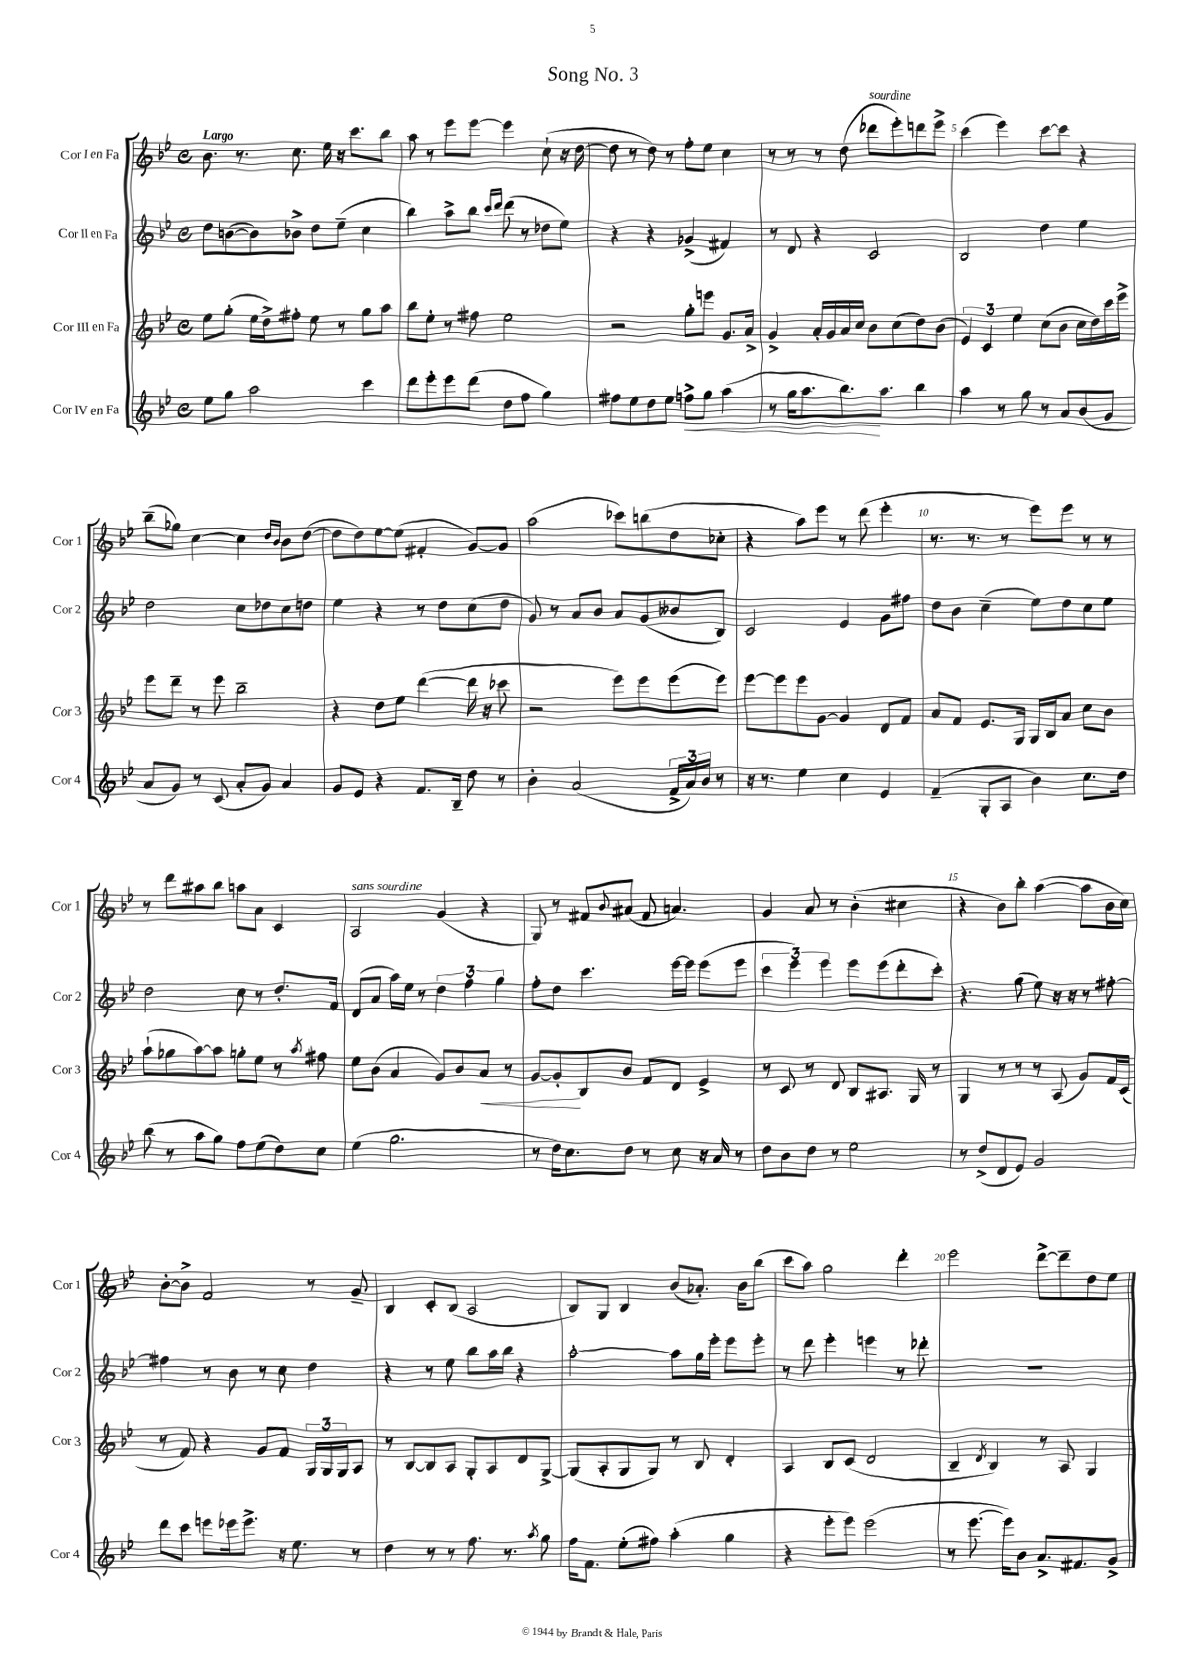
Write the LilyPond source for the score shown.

\header { title = "Song No. 3" }
<<
\new StaffGroup <<
\new Staff = "s0" \with { instrumentName = "Cor I en Fa" shortInstrumentName = "Cor 1" } {
    \clef treble \key bes \major \defaultTimeSignature \time 4/4 \tempo "Largo"
    bes'8. r8. c''8. ees''16 r16 c'''8. bes''8 |
    a''8 r8 ees'''8 ees'''8~ ees'''4 c''8-!( r16 d''16~ |
    d''8 r8 d''8) r8 f''8-. ees''8 c''4 |
    r8 r8 r8 d''8( des'''8^\markup { \italic "sourdine" } ees'''8-.) d'''8 ees'''8-> |
    c'''4( ees'''4) c'''8~ c'''8 r4 |
    bes''8--( ges''8) c''4~ c''4 \grace { d''16 bes'16 } bes'8 d''8~( |
    d''8 d''8) ees''8~ ees''8( fis'4-. g'8~) g'8 |
    a''2( ces'''8) b''8( d''8 ces''8-. |
    r4 a''8) ees'''8 r8 d'''8( ees'''4-. |
    r8. r8. r8 ees'''8) ees'''8 r8 r8 |
    r8 d'''8 ais''8 bes''8 a''8 a'8 c'4 |
    a2^\markup { \italic "sans sourdine" } g'4( r4 |
    g8) r8 fis'8 \appoggiatura { bes'8 } ais'8( fis'8 a'4.) |
    g'4 a'8 r8 bes'4-.( cis''4 |
    r4 bes'8) bes''8-. a''4~( a''8 bes'16 c''16) |
    bes'8~-. bes'8-> f'2 r8 g'8-- |
    bes4 c'8-. bes8( a2 |
    bes8) g8 bes4 bes'8( aes'8.-.) bes'16 bes''8( |
    c'''8 a''8) g''2 d'''4-. |
    ees'''2 d'''8~-> d'''8-- d''8 ees''8 \bar "|." |
}
\new Staff = "s1" \with { instrumentName = "Cor II en Fa" shortInstrumentName = "Cor 2" } {
    \clef treble \key bes \major \defaultTimeSignature \time 4/4
    d''8 b'8~( b'8) bes'8-> d''8 ees''8--( c''4 |
    bes''4) a''8-> bes''8 \grace { c'''16 d'''16 } d'''8( r8 des''8 ees''8) |
    r4 r4 ges'4->( fis'4) |
    r8 d'8 r4 c'2 |
    bes2 d''4 ees''4 |
    d''2 c''8 des''8 c''8 d''8 |
    ees''4 r4 r8 d''8 c''8( d''8 |
    g'8) r8 a'8 bes'8 a'8 g'8( beses'8 bes8) |
    c'2 ees'4 g'8 fis''8 |
    d''8 bes'8 c''4--( ees''8) d''8 c''8 ees''8 |
    d''2 c''8 r8 d''8.-. f'16 |
    d'8( a'8 a''16) ees''16 r8 \tuplet 3/2 { d''4 f''4 g''4 } |
    f''8-. d''8 c'''4. ees'''16~ ees'''16 ees'''8( ees'''8 |
    \tuplet 3/2 { c'''4 ees'''4) ees'''4 } ees'''8 ees'''8( d'''8-. c'''8-.) |
    r4. g''8( ees''8) r16 r16 r8 fis''8~-. |
    fis''4 r8 bes'8 r8 c''8 d''4 |
    r4 r8 ees''8 bes''8 a''16 bes''16 r4 |
    a''2~-. a''8 g''16 ees'''16-. ees'''8 ees'''8-. |
    r8 d'''8 ees'''4-. e'''4 r8 des'''8-. |
    r1 \bar "|." |
}
\new Staff = "s2" \with { instrumentName = "Cor III en Fa" shortInstrumentName = "Cor 3" } {
    \clef treble \key bes \major \defaultTimeSignature \time 4/4
    ees''8 g''8-.( ees''16 d''16->) fis''8-. ees''8 r8 g''8 a''8 |
    bes''8 ees''8-. r8 fis''8 ees''2 |
    r2 g''8-. e'''8 g'8. a'16-> |
    g'4-> a'16-. g'16 a'16 c''16 bes'8 c''8( d''8) bes'8( |
    \tuplet 3/2 { ees'4) c'4 ees''4 } c''8( bes'8 c''16 d''16) c'''16 ees'''16-> |
    ees'''8 d'''8-- r8 ees'''8 bes''2-- |
    r4 d''8 ees''8 d'''4~( d'''16 r16 ces'''8 |
    r2 ees'''8) ees'''8 ees'''8( ees'''8) |
    ees'''8~ ees'''8 ees'''8 g'8~ g'4 d'8 f'8 |
    a'8 f'8 ees'8. g16 g16 bes16 a'8 c''8 bes'8 |
    a''8-!( ges''8 a''8~) a''8 g''8-. ees''8 r8 \acciaccatura { a''8 } fis''8 |
    ees''8 bes'8( a'4 g'8) bes'8 a'8\< r8 |
    g'8~ g'8-.\! bes8 bes'8 f'8 d'8 ees'4-> |
    r8 c'8 r8 d'8 bes8 ais8. g16 r8 |
    g4 r8 r8 r8 a8( g'8) f'16 c'16( |
    r8 f'8) r4 g'8 f'8 \tuplet 3/2 { g16 g16 g16 } a8 |
    r8 bes8~ bes8 a8 g8-. a8 d'8 g8~-> |
    g8( a8-. g8 g8) r8 bes8 d'4-. |
    a4 bes8 c'8( d'2 |
    bes4-- \acciaccatura { d'8 } bes4) r8 a8 g4 \bar "|." |
}
\new Staff = "s3" \with { instrumentName = "Cor IV en Fa" shortInstrumentName = "Cor 4" } {
    \clef treble \key bes \major \defaultTimeSignature \time 4/4
    ees''8 g''8 a''2 c'''4 |
    d'''8 ees'''8-. ees'''8 d'''8( d''8 f''8 g''4) |
    fis''8 ees''8 d''8 ees''8 f''8->\< g''8 a''4( |
    r8 g''16 a''8. bes''8.\!) a''8. bes''4 |
    a''4 r8 g''8 r8 a'8 bes'8( g'8 |
    a'8 g'8) r8 c'8( a'8-. g'8) a'4 |
    g'8 ees'8 r4 f'8. bes16-- d''8 r8 |
    bes'4-. a'2( \tuplet 3/2 { f'16-> a'16) bes'16 } r8 |
    r16 r8. ees''4 c''4 ees'4 |
    f'4--( g8-. a8 bes'4) c''8. d''16 |
    bes''8( r8 a''8 g''8) f''8 ees''8( d''8) c''8 |
    ees''4( g''2. |
    r8 d''16) c''8. d''8 r8 c''8 r16 a'16 r8 |
    d''8 bes'8 d''8 r8 ees''2 |
    r8 d''8->( d'8 ees'8) g'2 |
    d'''8 c'''8 e'''8 ees'''16 ees'''8.-> r16 ees''8. r8 |
    d''4 r8 r8 f''8. r8. \acciaccatura { a''8 } g''8 |
    f''16 f'8. ees''8-.( fis''8) a''4-.( g''4 |
    r4 ees'''8-. ees'''8) ees'''2( |
    r8 ees'''8.~ ees'''16) bes'8 a'8.-> fis'8. g'8-> \bar "|." |
}
>>
>>
\layout { \context { \Score \override BarNumber.break-visibility = ##(#f #t #t) barNumberVisibility = #(every-nth-bar-number-visible 5) } }
